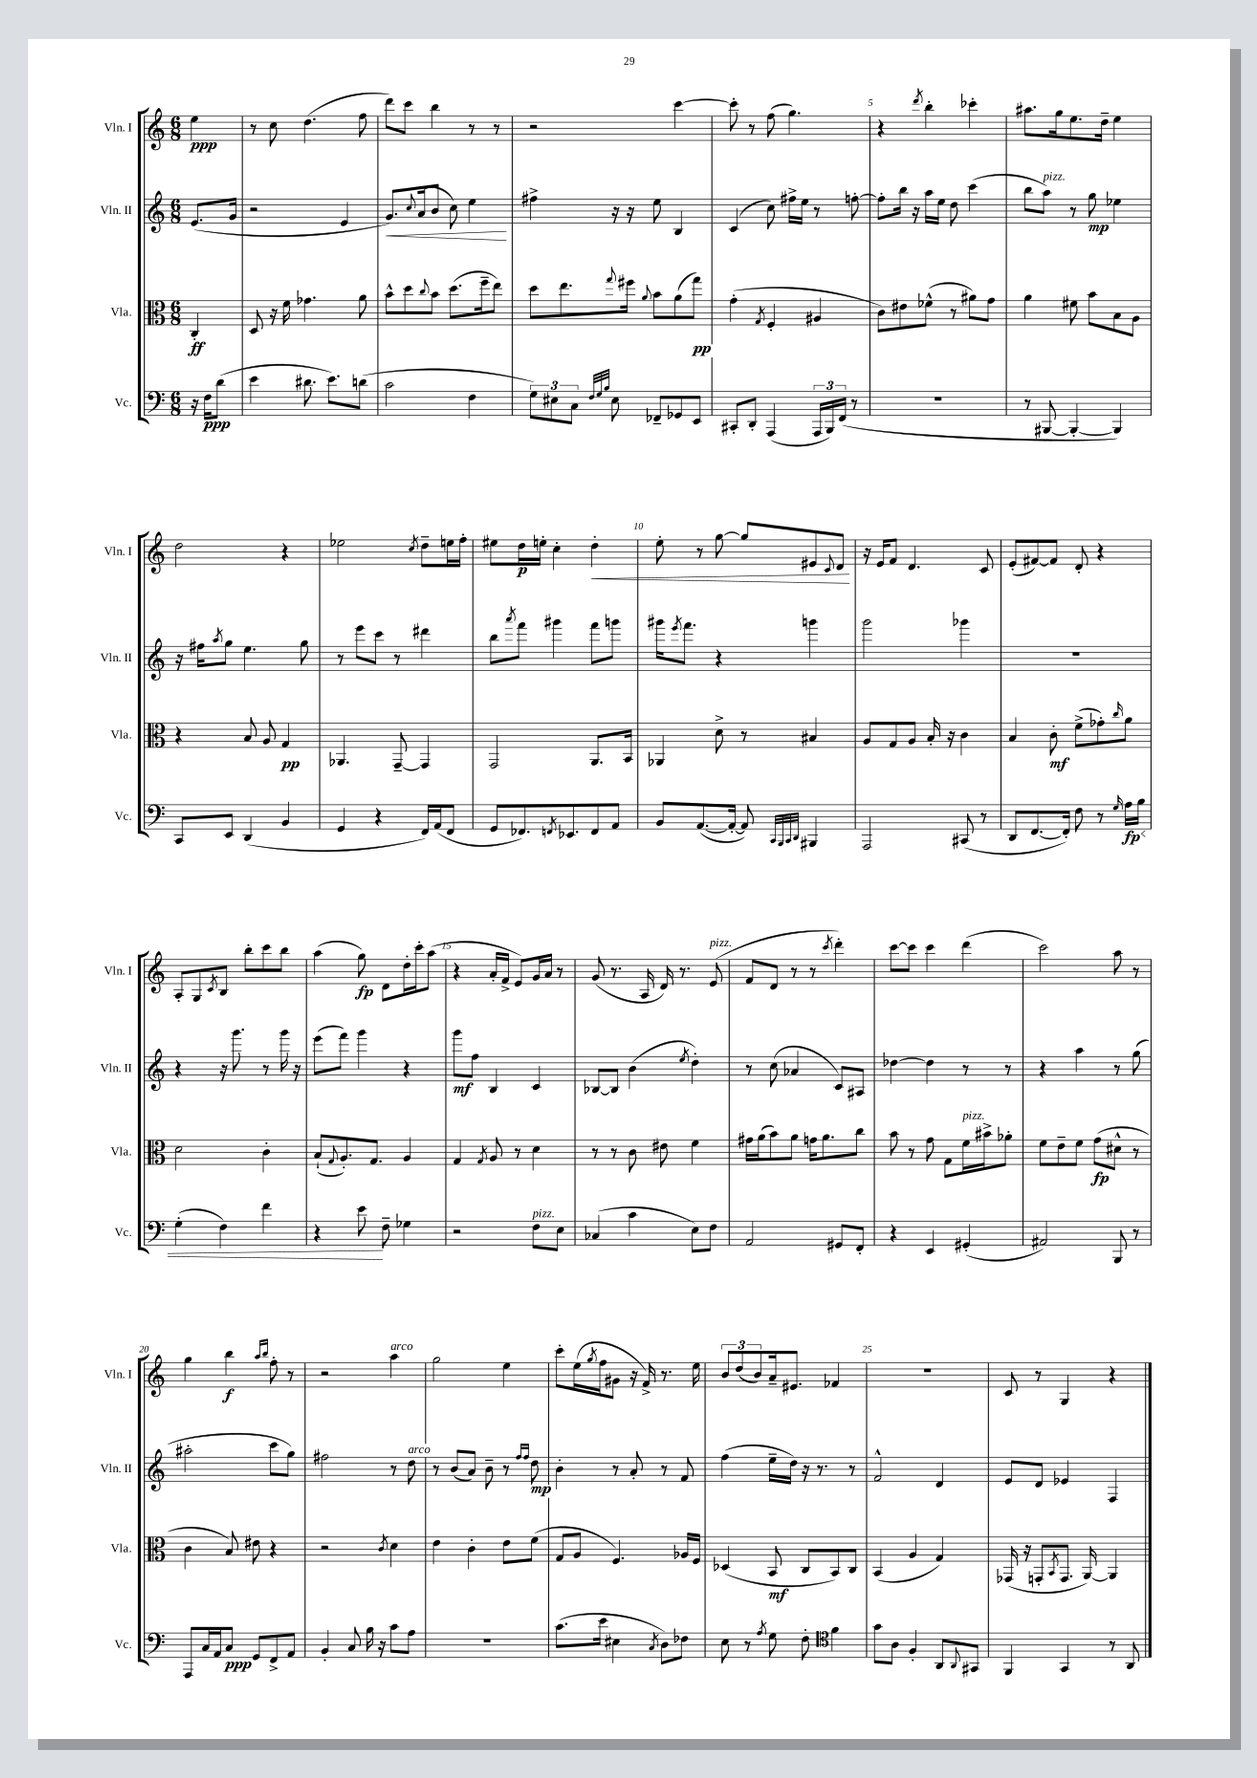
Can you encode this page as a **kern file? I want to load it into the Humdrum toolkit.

**kern	**dynam	**kern	**dynam	**kern	**dynam	**kern	**dynam
*part4	*part4	*part3	*part3	*part2	*part2	*part1	*part1
*staff4	*staff4	*staff3	*staff3	*staff2	*staff2	*staff1	*staff1
*I"Vc.	*	*I"Vla.	*	*I"Vln. II	*	*I"Vln. I	*
*I'Vc.	*	*I'Vla.	*	*I'Vln. II	*	*I'Vln. I	*
*clefF4	*	*clefC3	*	*clefG2	*	*clefG2	*
*k[]	*	*k[]	*	*k[]	*	*k[]	*
*M6/8	*	*M6/8	*	*M6/8	*	*M6/8	*
=	=	=	=	=	=	=	=
16r	.	4C'/	ff	(8.e/L	.	4ee\	ppp
16F\KL	ppp	.	.	.	.	.	.
(8d\J	.	.	.	.	.	.	.
.	.	.	.	16g/Jk	.	.	.
=1	=1	=1	=1	=1	=1	=1	=1
4e\	.	8D/	.	2r	.	8r	.
.	.	16r	.	.	.	8cc\	.
.	.	16f\	.	.	.	.	.
8.d#X\	.	4.g-X\	.	.	.	(4.dd\	.
8.e\L)	.	.	.	.	.	.	.
.	.	.	.	4e/	.	.	.
(8dn\J	.	8a\	.	.	.	8ff\	.
=2	=2	=2	=2	=2	=2	=2	=2
!	!	!	!	!	!LO:HP:b	!	!
2c\	.	8b^^\L	.	8.g/L)	<	8ddd\L)	.
.	.	8dd\	.	.	.	8ccc\J	.
.	.	.	.	8qqcc/	.	.	.
.	.	.	.	(16a/k	.	.	.
.	.	8qqcc/	.	.	.	.	.
.	.	8b\J	.	8b/J	.	4bb\	.
.	.	(8.dd\L	.	8cc\)	.	.	.
4F\	.	.	.	4ee\	.	8r	.
.	.	16ff~\k	.	.	.	.	.
.	.	8ee\J)	.	.	.	8r	.
.	.	.	.	.	[	.	.
=3	=3	=3	=3	=3	=3	=3	=3
12G\L)	.	8dd\L	.	4ff#X^\	.	2r	.
12E#X\	.	.	.	.	.	.	.
.	.	8.ee\	.	.	.	.	.
12C\J	.	.	.	.	.	.	.
32qqF/LLL	.	.	.	.	.	.	.
32qqG/	.	.	.	.	.	.	.
32qqB/JJJ	.	.	.	.	.	.	.
8E#\	.	.	.	16r	.	.	.
.	.	8qqgg/	.	.	.	.	.
.	.	16ff#X\Jk	.	16r	.	.	.
.	.	8qqa/	.	.	.	.	.
8FF-X~/L	.	8b\L	.	8ee\	.	.	.
8GG-X/	.	(8a\	.	4B/	.	[4ccc\	.
8EE/J	.	8gg\J)	pp	.	.	.	.
=4	=4	=4	=4	=4	=4	=4	=4
8CC#X'/L	.	(4g'\	.	(4c/	.	8ccc'\]	.
8DD'/J	.	.	.	.	.	8r	.
.	.	8qG/	.	.	.	.	.
(4AAA/	.	4F'/	.	8cc\)	.	(8ff\	.
.	.	.	.	16ff#X^\LL	.	4.gg\)	.
.	.	.	.	16ee\JJ	.	.	.
24AAA/LL	.	4A#X/	.	8r	.	.	.
24BBB/)	.	.	.	.	.	.	.
(24FF/JJ	.	.	.	.	.	.	.
8r	.	.	.	[8ffn'\	.	.	.
=5	=5	=5	=5	=5	=5	=5	=5
2.r	.	8c\L)	.	8ff'\L]	.	4r	.
.	.	8e#X\	.	16bb\Jk	.	.	.
.	.	.	.	16r	.	.	.
.	.	.	.	.	.	8qddd/	.
.	.	(8f-X^^\J	.	16aa\LL	.	4bb'\	.
.	.	.	.	16ee\JJ	.	.	.
.	.	8r	.	8dd\	.	.	.
.	.	8a#X\L)	.	(4ccc\	.	4ccc-X'\	.
.	.	8g\J	.	.	.	.	.
=6	=6	=6	=6	=6	=6	=6	=6
8r	.	4a\	.	8bb\L	.	8.aa#X\L	.
!	!	!	!	!LO:TX:a:i:t=pizz.	!	!	!
[8BBB#X/	.	.	.	8aa\J)	.	.	.
.	.	.	.	.	.	16gg\k	.
4BBB#'/_	.	8f#X\	.	8r	.	8.ee\	.
.	.	8b\L	.	8gg\	mp	.	.
.	.	.	.	.	.	16dd~\Jk	.
4BBB#/])	.	8B\	.	4ee-X\	.	4ee\	.
.	.	8A\J	.	.	.	.	.
!!LO:LB:g=z
=7	=7	=7	=7	=7	=7	=7	=7
8CC/L	.	4r	.	16r	.	2dd\	.
.	.	.	.	16ff#X\KL	.	.	.
.	.	.	.	8qaa/	.	.	.
8EE/J	.	.	.	8gg\J	.	.	.
(4DD/	.	8B/	.	4.ee\	.	.	.
.	.	8A/	.	.	.	.	.
4BB/	.	4G/	pp	.	.	4r	.
.	.	.	.	8gg\	.	.	.
=8	=8	=8	=8	=8	=8	=8	=8
4GG/	.	4.AA-X/	.	8r	.	2ee-X\	.
.	.	.	.	8eee\L	.	.	.
4r	.	.	.	8ccc\J	.	.	.
.	.	[8GG~/	.	8r	.	.	.
.	.	.	.	.	.	8qcc/	.
16FF/LL)	.	4GG/]	.	4ddd#X\	.	8dd~\L	.
(16AA/J	.	.	.	.	.	.	.
8FF/J	.	.	.	.	.	16een\L	.
.	.	.	.	.	.	16ff'\JJ	.
=9	=9	=9	=9	=9	=9	=9	=9
8GG/L	.	2GG/	.	8bb\L	.	8ee#X\L	.
.	.	.	.	8qaaa/	.	.	.
8.FF-X/)	.	.	.	8fff\J	.	16dd\L	p
.	.	.	.	.	.	16een'\JJ	.
.	.	.	.	4ggg#X\	.	4cc'\	.
8qFFn/	.	.	.	.	.	.	.
8.EE-X/	.	.	.	.	.	.	.
!	!	!	!	!	!	!	!LO:HP:b
8FF/	.	8.AA/L	.	8fff\L	.	4dd'\	<
8AA/J	.	.	.	8gggn\J	.	.	.
.	.	16BB/Jk	.	.	.	.	.
=10	=10	=10	=10	=10	=10	=10	=10
8BB/L	.	4AA-X/	.	16ggg#X\KL	.	8ee'\	.
.	.	.	.	8qeee/	.	.	.
.	.	.	.	8.fff\J	.	.	.
([8.AA/	.	.	.	.	.	8r	.
.	.	8d^\	.	4r	.	[8gg\	.
16AA'/Jk_	.	.	.	.	.	.	.
8AA/])	.	8r	.	.	.	8gg/L]	.
32qqCC/LLL	.	.	.	.	.	.	.
32qqBBB/	.	.	.	.	.	.	.
32qqCC/	.	.	.	.	.	.	.
32qqDD/JJJ	.	.	.	.	.	.	.
4BBB#X/	.	4B#X/	.	4gggn\	.	8e#X/	.
.	.	.	.	.	.	8qqc/	.
.	.	.	.	.	.	8d/J	.
.	.	.	.	.	.	.	[
=11	=11	=11	=11	=11	=11	=11	=11
2AAA/	.	8A/L	.	2ggg\	.	16r	.
.	.	.	.	.	.	16e/KL	.
.	.	8G/	.	.	.	8f/J	.
.	.	8A/J	.	.	.	4.d/	.
.	.	16B'/	.	.	.	.	.
.	.	16r	.	.	.	.	.
(8CC#X/	.	4c\	.	4ggg-X\	.	.	.
8r	.	.	.	.	.	8c/	.
=12	=12	=12	=12	=12	=12	=12	=12
8DD/L	.	4B/	.	2.r	.	(8e'/L	.
[8.FF/	.	.	.	.	.	[8f#X/)	.
.	.	8c'\	mf	.	.	8f#/J]	.
16FF'/Jk])	.	.	.	.	.	.	.
8F\	.	(8f^\L	.	.	.	8d'/	.
8r	.	8g-X'\)	.	.	.	4r	.
16qqG/	.	16qqcc/	.	.	.	.	.
!	!LO:HP:b	!	!	!	!	!	!
16A\LL	< fp	8a\J	.	.	.	.	.
16B\JJ	.	.	.	.	.	.	.
!!LO:LB:g=z
=13	=13	=13	=13	=13	=13	=13	=13
(4G'\	.	2d\	.	4r	.	8A'/L	.
.	.	.	.	.	.	8G/	.
.	.	.	.	.	.	8qc/	.
4F\)	.	.	.	16r	.	8B/J	.
.	.	.	.	8.ggg\	.	.	.
.	.	.	.	.	.	8bb'\L	.
4f\	.	4c'\	.	8r	.	8ccc\	.
.	.	.	.	16ggg\	.	8bb\J	.
.	.	.	.	16r	.	.	.
=14	=14	=14	=14	=14	=14	=14	=14
4r	.	(8B`/L	.	(8eee\L	.	(4aa\	.
.	.	8qqG/	.	.	.	.	.
.	.	8.A'/)	.	8fff\J)	.	.	.
8e\	.	.	.	4ggg\	.	8gg\)	fp
.	.	8.G/J	.	.	.	.	.
8F~\	[	.	.	.	.	8d\L	.
4G-X\	.	4A/	.	4r	.	16dd'\L	.
.	.	.	.	.	.	16ccc'\J	.
.	.	.	.	.	.	(8aa\J	.
=15	=15	=15	=15	=15	=15	=15	=15
2r	.	4G/	.	8ggg\L	mf	4r	.
.	.	.	.	8ff\J	.	.	.
.	.	8qG/	.	.	.	.	.
.	.	8A/	.	4B/	.	16a'/LL	.
.	.	.	.	.	.	16f^/JJ	.
.	.	8r	.	.	.	8e/L)	.
!LO:TX:a:i:t=pizz.	!	!	!	!	!	!	!
8F\L	.	4d\	.	4c/	.	16g/L	.
.	.	.	.	.	.	16a/JJ	.
8E\J	.	.	.	.	.	8r	.
=16	=16	=16	=16	=16	=16	=16	=16
(4C-X/	.	8r	.	[8B-X/L	.	(8g/	.
.	.	8r	.	8B-/J]	.	8.r	.
4c\	.	8c\	.	(4b\	.	.	.
.	.	.	.	.	.	16A/	.
.	.	8e#X\	.	.	.	16d/)	.
.	.	.	.	.	.	8.r	.
.	.	.	.	8qee/	.	.	.
8E\L)	.	4f\	.	4dd'\)	.	.	.
!	!	!	!	!	!	!LO:TX:a:i:t=pizz.	!
8F\J	.	.	.	.	.	(8e/	.
=17	=17	=17	=17	=17	=17	=17	=17
2AA/	.	16g#X\LL	.	8r	.	8f/L	.
.	.	(16a\J	.	.	.	.	.
.	.	8b\)	.	(8cc\	.	8d/J	.
.	.	8a\J	.	4a-X/	.	8r	.
.	.	16gn\KL	.	.	.	8r	.
.	.	8.a\	.	.	.	.	.
.	.	.	.	.	.	8qccc/	.
8GG#X/L	.	.	.	8c/L)	.	4ddd'\)	.
8FF'/J	.	8cc\J	.	8A#X/J	.	.	.
=18	=18	=18	=18	=18	=18	=18	=18
4r	.	8b\	.	[4dd-X\	.	[8ccc\L	.
.	.	8r	.	.	.	8ccc\J]	.
4EE/	.	8g\	.	4dd-\]	.	4ccc\	.
.	.	8G\L	.	.	.	.	.
!	!	!LO:TX:a:i:t=pizz.	!	!	!	!	!
(4GG#X'/	.	16f\L	.	8r	.	(4ddd\	.
.	.	16b#X^\J	.	.	.	.	.
.	.	8a-X'\J	.	8r	.	.	.
=19	=19	=19	=19	=19	=19	=19	=19
2AA#X/)	.	8f\L	.	4r	.	2ccc\)	.
.	.	8e~\	.	.	.	.	.
.	.	8f\J	.	4aa\	.	.	.
.	.	(8g\L	fp	.	.	.	.
8BBB/	.	8d#X^^\J	.	8r	.	8aa\	.
8r	.	8r	.	(8gg\	.	8r	.
!!LO:LB:g=z
=20	=20	=20	=20	=20	=20	=20	=20
8AAA/L	.	4c\	.	2aa#X'\	.	4gg\	.
16C/L	.	.	.	.	.	.	.
16AA/J	.	.	.	.	.	.	.
8C/J	ppp	8B/)	.	.	.	4bb\	f
8GG/L	.	8e#X\	.	.	.	.	.
.	.	.	.	.	.	16qqaa/LL	.
.	.	.	.	.	.	16qqbb/JJ	.
8FF^/	.	4r	.	8ccc\L	.	8ff'\	.
8AA/J	.	.	.	8gg\J)	.	8r	.
=21	=21	=21	=21	=21	=21	=21	=21
4BB'/	.	2r	.	2ff#X\	.	2r	.
8C/	.	.	.	.	.	.	.
16B\	.	.	.	.	.	.	.
16r	.	.	.	.	.	.	.
.	.	8qc/	.	.	.	.	.
!	!	!	!	!	!	!LO:TX:a:i:t=arco	!
8c\L	.	4d\	.	8r	.	4aa\	.
!	!	!	!	!LO:TX:a:i:t=arco	!	!	!
8A\J	.	.	.	8dd\	.	.	.
=22	=22	=22	=22	=22	=22	=22	=22
2.r	.	4e\	.	8r	.	2gg\	.
.	.	.	.	(8b/L	.	.	.
.	.	4c'\	.	8a/J)	.	.	.
.	.	.	.	8b~\	.	.	.
.	.	8e\L	.	8r	.	4ee\	.
.	.	.	.	16qqff/LL	.	.	.
.	.	.	.	16qqff/JJ	.	.	.
.	.	(8f\J	.	8dd\	mp	.	.
=23	=23	=23	=23	=23	=23	=23	=23
(8.c\L	.	8G/L	.	4b'\	.	8ccc'\L	.
.	.	8A/J	.	.	.	(16ee\L	.
.	.	.	.	.	.	8qgg/	.
16e\Jk	.	.	.	.	.	16ff\J	.
4E#X\	.	4.F/)	.	8r	.	8g#X\J	.
.	.	.	.	8a'/	.	16r	.
.	.	.	.	.	.	16f^/)	.
8qC/	.	.	.	.	.	.	.
8D\L)	.	.	.	8r	.	8.r	.
8F-X\J	.	16A-X/LL	.	8f/	.	.	.
.	.	16F/JJ	.	.	.	16ee\	.
=24	=24	=24	=24	=24	=24	=24	=24
8E\	.	(4D-X/	.	(4ff\	.	12b/L	.
.	.	.	.	.	.	(12dd/	.
8r	.	.	.	.	.	.	.
.	.	.	.	.	.	12b/)	.
8qA/	.	.	.	.	.	.	.
8G\	.	8BB/	mf	16ee~\LL	.	16a~/k	.
.	.	.	.	16dd\JJ)	.	8.e#X/J	.
8F'\	.	8C/L	.	16r	.	.	.
.	.	.	.	8.r	.	.	.
*clefC4	*	*	*	*	*	*	*
4f\	.	8BB/)	.	.	.	4f-X/	.
.	.	8C/J	.	8r	.	.	.
=25	=25	=25	=25	=25	=25	=25	=25
8g\L	.	(4BB/	.	2f^^/	.	2.r	.
8A\J	.	.	.	.	.	.	.
4F'/	.	4A/	.	.	.	.	.
8AA/L	.	4G/)	.	4d/	.	.	.
8qqAA/	.	.	.	.	.	.	.
8GG#X/J	.	.	.	.	.	.	.
=26	=26	=26	=26	=26	=26	=26	=26
4FF/	.	(16GG-X/	.	8e/L	.	8c/	.
.	.	16r	.	.	.	.	.
.	.	8GGn'/L	.	8d/J	.	8r	.
.	.	8qBB/	.	.	.	.	.
4GG/	.	8.GG/J	.	4e-X/	.	4G/	.
.	.	[16AA/)	.	.	.	.	.
8r	.	4AA/]	.	4F/	.	4r	.
8AA/	.	.	.	.	.	.	.
==	==	==	==	==	==	==	==
*-	*-	*-	*-	*-	*-	*-	*-
